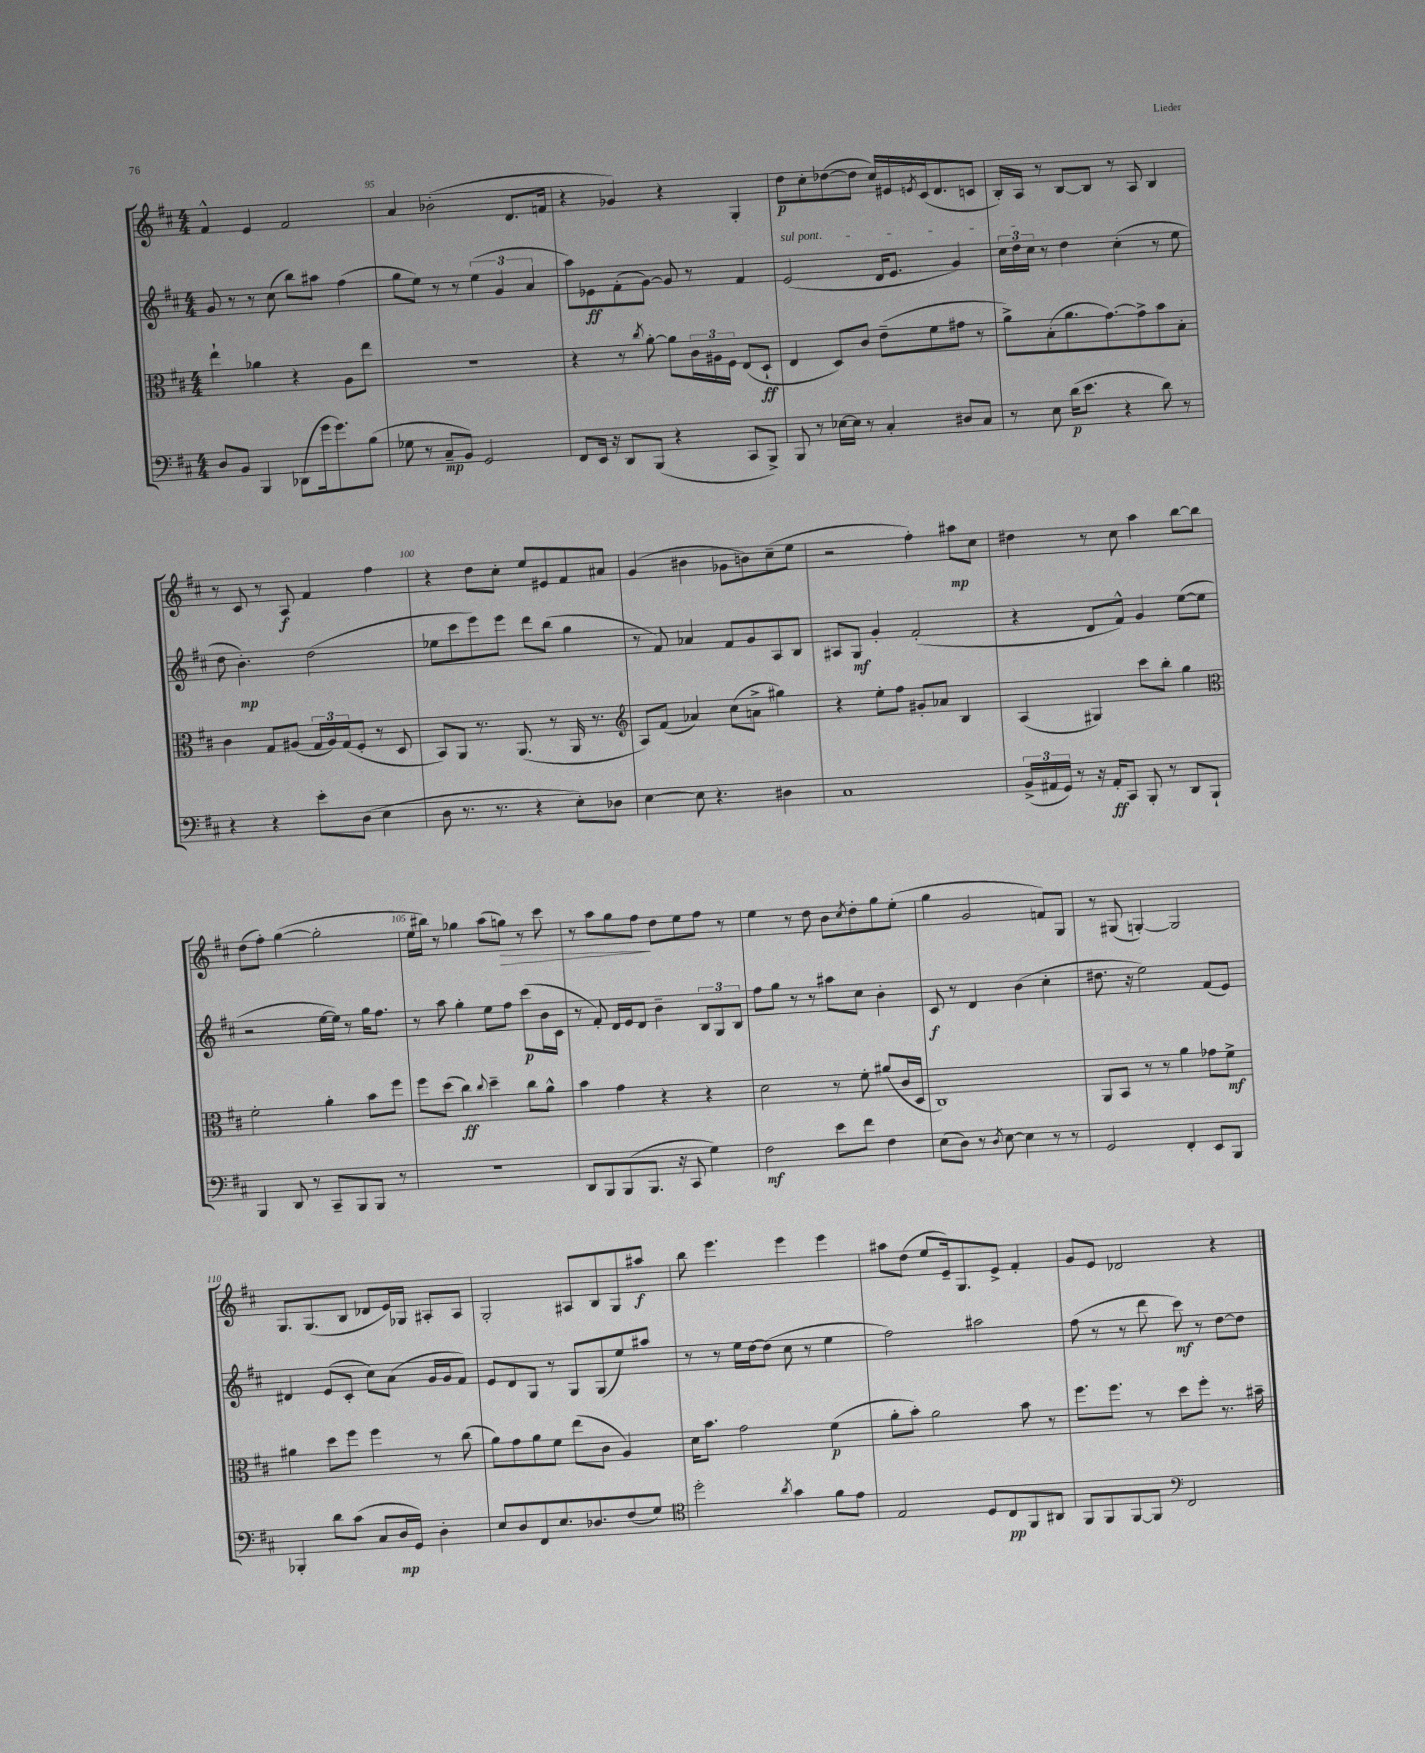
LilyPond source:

<<
\new StaffGroup <<
\new Staff = "s0" {
    \clef treble \key d \major \numericTimeSignature \time 4/4
    fis'4-^ e'4 fis'2 |
    a'4 bes'2-.( d'8. f'16 |
    r4 ges'4) r4 g4-. |
    d''8\p cis''8-. des''8~( des''8 cis''16) eis'16 \acciaccatura { e'8 } cis'16( d'8. c'8 |
    b16-.) a16 r8 b8~ b8 r8 a8 b4 |
    r8 cis'8 r8 a8\f fis'4 fis''4 |
    r4 d''8 cis''8-. e''8 eis'8 fis'8 ais'8 |
    g'4( bis'4 ges'8 b'8) cis''8--( e''8 |
    r2 fis''4-.) ais''8\mp cis''8 |
    dis''4 r8 cis''8 a''4 b''8~ b''8 |
    d''8( fis''8-.) g''4~( g''2-. |
    e''16 bis''16) r8 ges''4 a''8( g''8\>) r8 cis'''8 |
    r8 a''8 g''8 fis''8\! d''8 e''8 fis''8 r8 |
    e''4 r8 d''8 b'8 \acciaccatura { cis''8 } d''8-. g''8 e''8-.( |
    g''4 g'2 f'8) g8 |
    r8 gis8( g4~-.) g2 |
    g8. g8.( b8 des'8 e'16) ges16 ais8-. ais8 |
    g2-. ais8 b8 g8 ais''8\f |
    b''8 e'''4. e'''4 e'''4 |
    ais''8 d''8( e''8 e'16--) g8. e'8-> fis'4-. |
    g'8 e'8 des'2 r4 \bar "|." |
}
\new Staff = "s1" {
    \clef treble \key d \major \numericTimeSignature \time 4/4
    g'8 r8 r8 cis''8( b''8) ais''8 fis''4( |
    g''8 e''8) r8 r8 \tuplet 3/2 { e''4( g'4 a'4 } |
    a''8) ees'8\ff fis'8-.( g'8~) g'8 r8 fis'4 |
    \once \override TextSpanner.bound-details.left.text = \markup { \italic "sul pont." } e'2\startTextSpan( d'16 e'8. g'4) |
    \tuplet 3/2 { cis''16 d''16 cis''16\stopTextSpan } r8 d''4 cis''4-.( r8 e''8 |
    d''8 b'4.-.\mp) d''2( |
    ees''8 cis'''8 e'''8) e'''8 d'''8 b''8( g''4 |
    r8 fis'8) aes'4 fis'8 g'8 a8 b8 |
    ais8 g8\mf g'4-. fis'2-.( |
    r4 d'8 fis'8-^) g'4 e''8~( e''8 |
    r2 e''16~ e''16) r8 g''16 fis''8. |
    r8 a''8 g''4-. e''8 fis''8 cis'''8\p( b'16 cis'16 |
    r8 fis'8-.) d'16 e'16 d'8 b'4-- \tuplet 3/2 { b8 g8 b8 } |
    fis''8 g''8 r8 r8 ais''8 cis''8 b'4-. |
    cis'8\f r8 d'4 b'4( cis''4-. |
    dis''8. r16 e''2) fis'8( e'8) |
    dis'4 e'8( cis'8-. cis''8) a'8( g'16 g'16 fis'8) |
    e'8 d'8 g8 r8 g8 g8( e''8) ais''8 |
    r8 r8 e''16 d''16~ d''8( cis''8 r8 e''4 |
    fis''2) ais''2 |
    fis''8( r8 r8 d'''8 cis'''8\mf) r8 d''8~ d''8 \bar "|." |
}
\new Staff = "s2" {
    \clef alto \key d \major \numericTimeSignature \time 4/4
    e''4-! aes'4 r4 a8 e''8 |
    R1 |
    r4 r8 \acciaccatura { cis''8 } a'8~-. a'8 \tuplet 3/2 { cis'16 ais16 fis16 } e8( d8-!\ff |
    e4 d8) cis'8 e'8--( fis'8 gis'8 r8 |
    a'8->) b8-.( a'8. g'8.~) g'8-> b'8 b8-. |
    cis'4 g8 ais8( \tuplet 3/2 { g16 ais16) g16( } fis8-. r8 d8 |
    b,8) a,8 r8. a,8.( r8 a,16 r8. |
    \clef treble a8) fis'8( aes'4) cis''8( a'8-> gis''4) |
    r4 e''8-. fis''8 gis'8-. aes'8 b4 |
    a4( gis4) cis'''8 b''8-. g''4 |
    \clef alto fis'2-. a'4-. b'8 fis''8 |
    fis''8 d''8( cis''4\ff) \appoggiatura { cis''8 } d''4-- cis''8 a'8-^ |
    b'4 g'4 r4 r4 |
    d'2 r8 fis'8-. ais'8( cis'16 d16 |
    cis1) |
    a,8 b,8 r8 r8 a'4 ges'8 fis'8->\mf |
    ais'4 d''8 fis''8 fis''4 r8 cis''8( |
    a'8) g'8 a'8 fis'8 e''8( cis'8 a4) |
    d'16 b'8. g'2 fis'4\p( |
    a'8-. b'8-.) a'2 b'8 r8 |
    fis''8. fis''8. r8 d''8 fis''8-. r8. bis'16-- \bar "|." |
}
\new Staff = "s3" {
    \clef bass \key d \major \numericTimeSignature \time 4/4
    d8 b,8 b,,4 des,8( g'16 g'8.) b8( |
    ges8 r8 cis8--\mp b,8) g,2 |
    fis,8 e,16 r16 d,8 b,,8( r4 cis,8 b,,8->) |
    b,,8 r8 ees16~ ees16 r8 cis4-. dis8 cis8 |
    r8 e8 d'16\p( e'8. r4 d'8) r8 |
    r4 r4 e'8-. d8( e4 |
    d8 r8. r8. r4 e8-.) des8 |
    e4~ e8 r4. dis4 |
    cis1 |
    \tuplet 3/2 { b,16->( ais,16 g,16) } r8 r16 ais,16-.\ff cis,8 b,,8-. r8 d,8 b,,8-! |
    b,,4 d,8 r8 cis,8-- b,,8 b,,8 r8 |
    R1 |
    d,8 b,,8 b,,8( b,,8. r16 cis,8 g4) |
    fis2\mf e'8 fis'8 fis4 |
    e8( d8) r8 \acciaccatura { d8 } e8~ e4 r8 r8 |
    g,2 fis,4-. e,8 b,,8 |
    bes,,4-. d'8 cis'8( cis8 d16\mp g,16) d4-. |
    e8 d8 fis,8 e8. des8. fis8( g8) |
    \clef tenor d''2-. \acciaccatura { a'8 } g'4 fis'8 e'8 |
    e2 d8 cis8\pp fis,8 ais,8 |
    fis,8 fis,8 fis,8~ fis,8 \clef bass fis,2 \bar "|." |
}
>>
>>
\layout { \context { \Score currentBarNumber = #94 \override BarNumber.break-visibility = ##(#f #t #t) barNumberVisibility = #(every-nth-bar-number-visible 5) } }
